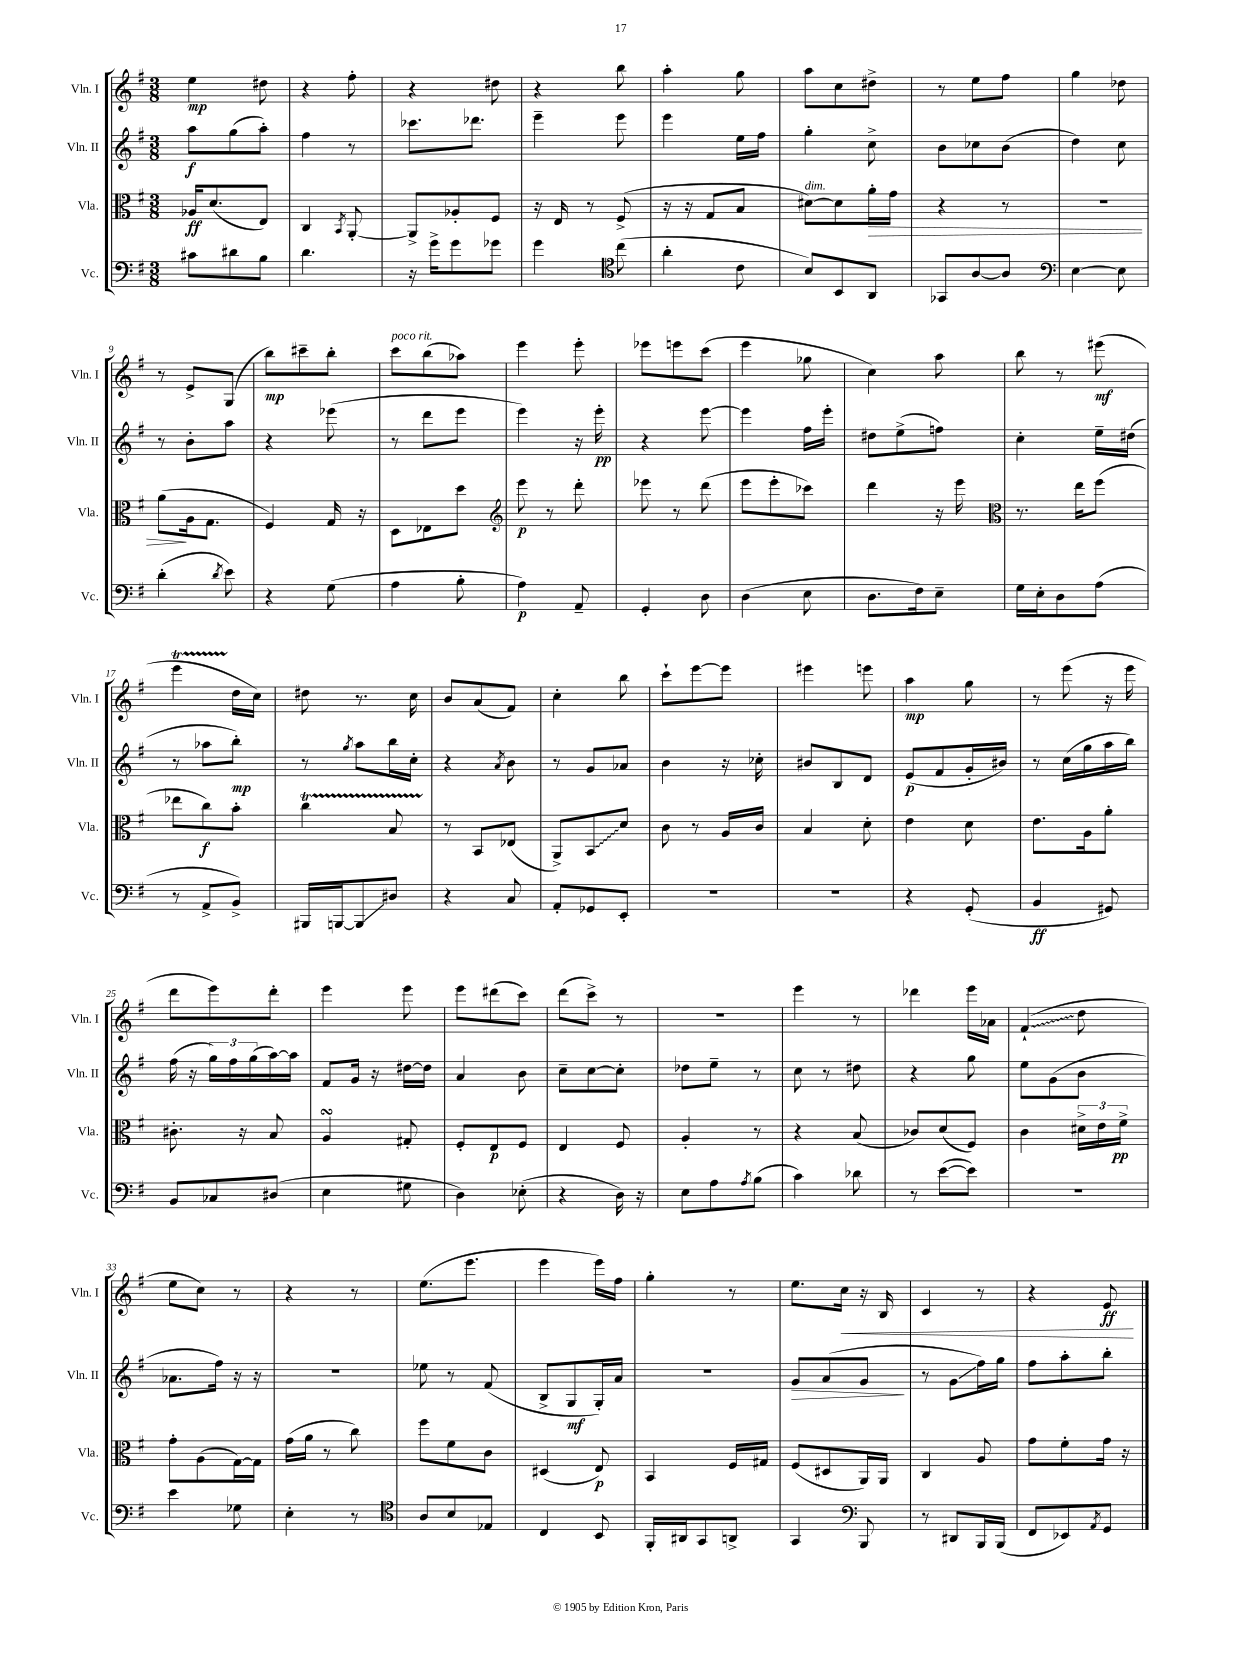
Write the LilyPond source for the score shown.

<<
\new StaffGroup <<
\new Staff = "s0" \with { instrumentName = "Vln. I" shortInstrumentName = "Vln. I" } {
    \clef treble \key g \major \numericTimeSignature \time 3/8
    e''4\mp dis''8 |
    r4 fis''8-. |
    r4 dis''8 |
    r4 b''8 |
    a''4-. g''8 |
    a''8 c''8 dis''8-> |
    r8 e''8 fis''8 |
    g''4 des''8 |
    r8 e'8-> g8( |
    b''8\mp) cis'''8-- b''8-. |
    c'''8^\markup { \italic "poco rit." } b''8( aes''8) |
    e'''4 e'''8-. |
    ees'''8 e'''8 c'''8( |
    e'''4 ges''8 |
    c''4) a''8 |
    b''8 r8 eis'''8\mf( |
    e'''4\startTrillSpan d''16\stopTrillSpan c''16) |
    dis''8 r8. c''16 |
    b'8 a'8( fis'8) |
    c''4-. b''8 |
    c'''8-! e'''8~ e'''8 |
    eis'''4 e'''8 |
    a''4\mp g''8 |
    r8 e'''8( r16 e'''16 |
    d'''8 e'''8) d'''8-. |
    e'''4 e'''8 |
    e'''8 dis'''8( c'''8) |
    d'''8( c'''8->) r8 |
    R4. |
    e'''4 r8 |
    des'''4 e'''16 aes'16 |
    \once \override Glissando.style = #'zigzag fis'4-!\glissando( d''8 |
    e''8 c''8) r8 |
    r4 r8 |
    e''8.( e'''8. |
    e'''4 e'''16) fis''16 |
    g''4-. r8 |
    e''8. c''16\< r16 b16 |
    c'4 r8 |
    r4 e'8\ff\! \bar "|." |
}
\new Staff = "s1" \with { instrumentName = "Vln. II" shortInstrumentName = "Vln. II" } {
    \clef treble \key g \major \numericTimeSignature \time 3/8
    a''8\f g''8( a''8-.) |
    fis''4 r8 |
    ces'''8. des'''8. |
    e'''4-- e'''8 |
    e'''4 e''16 fis''16 |
    g''4-. c''8-> |
    b'8 ces''8 b'8( |
    d''4) c''8 |
    r8 b'8-. a''8 |
    r4 ees'''8( |
    r8 d'''8 e'''8 |
    e'''4) r16 e'''16-.\pp |
    r4 e'''8~ |
    e'''4 fis''16 e'''16-. |
    dis''8 e''8->( f''8) |
    c''4-. e''16-- dis''16( |
    r8 aes''8 b''8-.\mp) |
    r8 \acciaccatura { g''8 } a''8 b''16 c''16-. |
    r4 \acciaccatura { a'8 } b'8 |
    r8 g'8 aes'8 |
    b'4 r16 ces''16-. |
    bis'8 b8 d'8 |
    e'8\p( fis'8 g'16-. bis'16) |
    r8 c''16( g''16 a''16 b''16) |
    fis''16( r16 \tuplet 3/2 { g''16) fis''16 g''16( } a''16~) a''16 |
    fis'8 g'16 r16 dis''16~ dis''16 |
    a'4 b'8 |
    c''8-- c''8~ c''8-. |
    des''8 e''8-- r8 |
    c''8 r8 dis''8 |
    r4 g''8 |
    e''8 g'8( b'8 |
    aes'8. fis''16) r16 r16 |
    R4. |
    ees''8 r8 fis'8( |
    b8-> g8\mf g16-.) a'16 |
    R4. |
    g'8\> a'8( g'8\! |
    r8 g'8\glissando fis''16) g''16 |
    fis''8 a''8-. b''8-. \bar "|." |
}
\new Staff = "s2" \with { instrumentName = "Vla." shortInstrumentName = "Vla." } {
    \clef alto \key g \major \numericTimeSignature \time 3/8
    aes16\ff d'8.( e8) |
    c4 \acciaccatura { b,8 } a,8~-. |
    a,8-> aes8-. fis8 |
    r16 e16 r8 fis8->( |
    r16 r16 g8 b8 |
    dis'8~^\markup { \italic "dim." }) dis'8 a'16-.\> g'16 |
    r4 r8 |
    R4. |
    a'8\!( a16 g8. |
    fis4) g16 r16 |
    d8 ees8 d''8 |
    \clef treble e'''8\p r8 d'''8-. |
    ees'''8 r8 d'''8( |
    e'''8 e'''8-. ces'''8) |
    d'''4 r16 e'''16 |
    \clef alto r8. e''16 fis''8( |
    ees''8 c''8\f) b'8-. |
    c''4\startTrillSpan b8 |
    r8\stopTrillSpan b,8 ees8( |
    a,8->) \once \override Glissando.style = #'zigzag b,8\glissando d'8 |
    c'8 r8 a16 c'16 |
    b4 d'8-. |
    e'4 d'8 |
    e'8. a16 a'8-. |
    cis'8.-. r16 b8 |
    a4\turn gis8-. |
    fis8-. e8\p fis8 |
    e4 fis8 |
    a4-. r8 |
    r4 b8( |
    ces'8) d'8( fis8) |
    c'4 \tuplet 3/2 { dis'16-> e'16 fis'16->\pp } |
    g'8-. a8( g16~) g16 |
    g'16( a'16 r8 c''8) |
    fis''8 fis'8 c'8 |
    dis4( e8\p) |
    b,4 fis16 gis16 |
    fis8( dis8 a,16) a,16 |
    c4 a8 |
    g'8 fis'8-. g'16 r16 \bar "|." |
}
\new Staff = "s3" \with { instrumentName = "Vc." shortInstrumentName = "Vc." } {
    \clef bass \key g \major \numericTimeSignature \time 3/8
    cis'8 dis'8 b8 |
    d'4. |
    r16 g'16-> g'8 ges'8 |
    g'4 \clef tenor c''8( |
    a'4-. c'8 |
    b8) b,8 a,8 |
    ges,8 a8~ a8 |
    \clef bass e4~ e8 |
    d'4-.( \acciaccatura { d'8 } e'8) |
    r4 g8( |
    a4 b8-. |
    a4\p) a,8-- |
    g,4-. d8 |
    d4( e8 |
    d8. fis16) e8-- |
    g16 e16-. d8 a8( |
    r8 a,8-> b,8->) |
    bis,,16 b,,16~ b,,8\glissando dis8 |
    r4 c8 |
    a,8-. ges,8 e,8-. |
    R4. |
    R4. |
    r4 g,8-.( |
    b,4\ff gis,8) |
    b,8 ces8 dis8( |
    e4 gis8 |
    d4) ees8-.( |
    r4 d16) r16 |
    e8 a8 \acciaccatura { a8 } b8( |
    c'4) des'8 |
    r8 e'8~( e'8) |
    R4. |
    e'4 ges8 |
    e4-. r8 |
    \clef tenor a8 b8 ees8 |
    c4 b,8 |
    fis,16-. ais,16 g,8 a,8-> |
    g,4 \clef bass b,,8 |
    r8 dis,8 b,,16 b,,16( |
    fis,8 ees,8) \acciaccatura { a,8 } g,8 \bar "|." |
}
>>
>>
